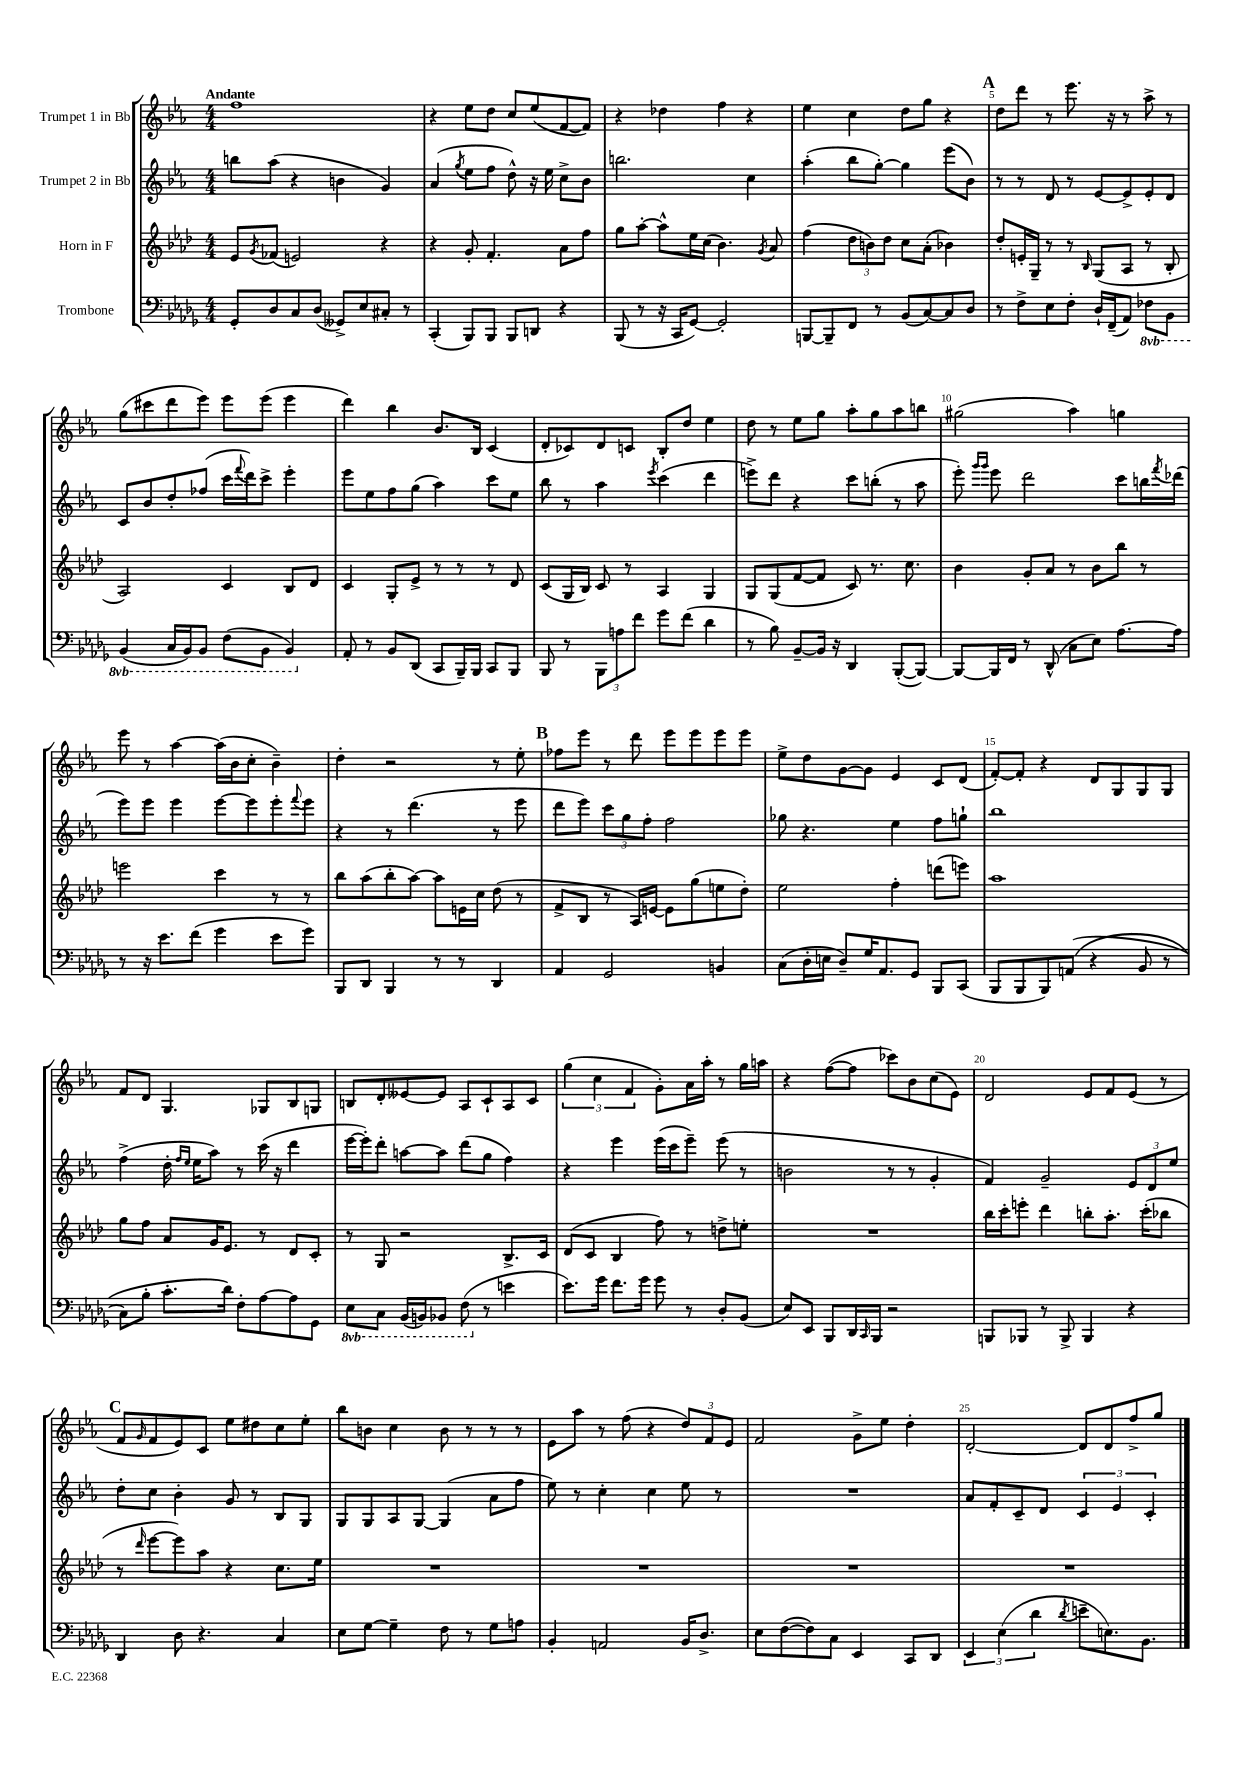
<<
\new StaffGroup <<
\new Staff = "s0" \with { instrumentName = "Trumpet 1 in Bb" } {
    \clef treble \key ees \major \numericTimeSignature \time 4/4 \tempo "Andante"
    f''1 |
    r4 ees''8 d''8 c''8 ees''8( f'8~ f'8) |
    r4 des''4 f''4 r4 |
    ees''4 c''4 d''8 g''8 r4 |
    \mark \markup { \bold "A" } d''8 d'''8 r8 ees'''8. r16 r8 aes''8-> r8 |
    g''8( cis'''8 d'''8 ees'''8) ees'''8 ees'''8( ees'''4 |
    d'''4) bes''4 bes'8. bes16 c'4( |
    d'8-. ces'8) d'8 c'8 bes8-. d''8 ees''4 |
    d''8 r8 ees''8 g''8 aes''8-. g''8 aes''8 b''8 |
    gis''2( aes''4) g''4 |
    ees'''8 r8 aes''4~ aes''16( bes'16 c''8-. bes'4--) |
    d''4-. r2 r8 ees''8-. |
    \mark \markup { \bold "B" } fes''8 ees'''8 r8 d'''8 ees'''8 ees'''8 ees'''8 ees'''8 |
    ees''8-> d''8 g'8~ g'8 ees'4 c'8 d'8( |
    f'8~-.) f'8-. r4 d'8 g8 g8 g8 |
    f'8 d'8 g4. ges8 bes8 g8 |
    b8 d'8-. eeses'8~ eeses'8 aes8 c'8-! aes8 c'8 |
    \tuplet 3/2 { g''4( c''4 f'4 } g'8-.) aes'16 aes''16-. r8 g''16 a''16 |
    r4 f''8~( f''8 ces'''8) bes'8 c''8( ees'8) |
    d'2 ees'8 f'8 ees'8( r8 |
    \mark \markup { \bold "C" } f'8 \grace { g'16 } f'8 ees'8) c'8 ees''8 dis''8 c''8 ees''8-. |
    bes''8 b'8 c''4 b'8 r8 r8 r8 |
    ees'8 aes''8 r8 f''8( r4 \tuplet 3/2 { d''8) f'8 ees'8 } |
    f'2 g'8-> ees''8 d''4-. |
    d'2~-. d'8 d'8 f''8-> g''8 \bar "|." |
}
\new Staff = "s1" \with { instrumentName = "Trumpet 2 in Bb" } {
    \clef treble \key ees \major \numericTimeSignature \time 4/4
    b''8 aes''8( r4 b'4 g'4) |
    aes'4( \acciaccatura { g''8 } ees''8 f''8 d''8-^) r16 ees''16 c''8-> bes'8 |
    b''2. c''4 |
    aes''4-.( bes''8 g''8~-.) g''4 ees'''8( bes'8) |
    \mark \markup { \bold "A" } r8 r8 d'8 r8 ees'8~ ees'8-> ees'8-. d'8 |
    c'8 bes'8 d''8-. fes''8( c'''16 \appoggiatura { f'''8 } d'''16) c'''8-> ees'''4-. |
    ees'''8 ees''8 f''8 g''8( aes''4) c'''8 ees''8 |
    bes''8 r8 aes''4 \acciaccatura { ees'''8 } c'''4( d'''4 |
    e'''8->) d'''8 r4 c'''8 b''8-.( r8 aes''8 |
    ees'''8-.) \grace { g'''16 g'''16 } ees'''8 d'''2 c'''8 b''16 \acciaccatura { f'''8 } des'''16( |
    ees'''8) ees'''8 ees'''4 ees'''8~ ees'''8 ees'''8-. \appoggiatura { f'''8 } ees'''8 |
    r4 r8 d'''4.( r8 ees'''8 |
    \mark \markup { \bold "B" } d'''8 ees'''8) \tuplet 3/2 { c'''8 g''8 f''8-. } f''2 |
    ges''8 r4. ees''4 f''8 g''8-! |
    bes''1 |
    f''4->( d''16-. \grace { f''16 ees''16 } ees''16 aes''8) r8 c'''16( r16 d'''4 |
    ees'''16~ ees'''16-.) d'''8-. a''8~ a''8 d'''8( g''8 f''4) |
    r4 ees'''4 ees'''16( c'''16 ees'''8--) ees'''8( r8 |
    b'2 r8 r8 g'4-. |
    f'4) g'2-- \tuplet 3/2 { ees'8 d'8 ees''8 } |
    \mark \markup { \bold "C" } d''8-. c''8 bes'4-. g'8 r8 bes8 g8 |
    g8 g8 aes8 g8~ g4( aes'8 f''8 |
    ees''8) r8 c''4-. c''4 ees''8 r8 |
    R1 |
    aes'8 f'8-. c'8-- d'8 \tuplet 3/2 { c'4 ees'4 c'4-. } \bar "|." |
}
\new Staff = "s2" \with { instrumentName = "Horn in F" } {
    \clef treble \key aes \major \numericTimeSignature \time 4/4
    ees'8 \acciaccatura { g'8 } fes'8( e'2) r4 |
    r4 g'8-. f'4.-. aes'8 f''8 |
    g''8 aes''8~-. aes''8-^ ees''16 c''16( bes'4.) \acciaccatura { g'8 } aes'8 |
    f''4( \tuplet 3/2 { des''8 b'8) des''8 } c''8 aes'8-.( bes'4) |
    \mark \markup { \bold "A" } des''8-. e'16-. g16-- r8 r8 \grace { bes16 } g8( aes8 r8 bes8-. |
    aes2) c'4 bes8 des'8 |
    c'4 g8-. ees'8-> r8 r8 r8 des'8 |
    c'8( g16 bes16) c'8 r8 aes4 g4 |
    g8 g8( f'8~ f'8 c'8) r8. c''8. |
    bes'4 g'8-. aes'8 r8 bes'8 bes''8 r8 |
    e'''2 c'''4 r8 r8 |
    bes''8 aes''8( bes''8-. aes''8~) aes''8 e'16 c''16 des''8( r8 |
    \mark \markup { \bold "B" } f'8-> bes8 r8 aes16) e'16~ e'8 g''8( e''8 des''8-.) |
    ees''2 f''4-. d'''8( e'''8) |
    aes''1 |
    g''8 f''8 aes'8 g'16 ees'8. r8 des'8 c'8-. |
    r8 g8 r2 bes8.-> c'16 |
    des'8( c'8 bes4 f''8) r8 d''8-> e''8-. |
    R1 |
    bes''16 c'''16-. e'''8-. des'''4 b''8-. aes''8.-. c'''16-.( bes''8 |
    \mark \markup { \bold "C" } r8 \grace { des'''16 } ees'''8~ ees'''8) aes''8 r4 c''8. ees''16 |
    R1 |
    R1 |
    R1 |
    R1 \bar "|." |
}
\new Staff = "s3" \with { instrumentName = "Trombone" } {
    \clef bass \key des \major \numericTimeSignature \time 4/4 \set Staff.ottavationMarkups = #ottavation-simple-ordinals
    ges,8-. des8 c8 des8( geses,8->) ees8 cis8-. r8 |
    c,4-.( bes,,8) bes,,8 bes,,8 d,8 r4 |
    bes,,8( r8 r16 c,16 ges,8~) ges,2-. |
    b,,8~ b,,8-- f,8 r8 bes,8( c8~) c8 des8 |
    \mark \markup { \bold "A" } r8 f8-> ees8 f8-. des16-! f,16--( aes,8) \ottava #-1 fes,8 bes,,8 |
    bes,,4( c,16 bes,,16) bes,,8 f,8( bes,,8 bes,,4) \ottava #0 |
    aes,8-. r8 bes,8 des,8( c,8 bes,,16--) bes,,16 c,8 bes,,8 |
    bes,,8 r8 \tuplet 3/2 { bes,,8 a8 f'8 } ges'8 f'8( des'4 |
    r8 bes8) bes,8~-- bes,16 r16 des,4 bes,,8~-.( bes,,8~) |
    bes,,8~ bes,,16 f,16 r8 des,8-^( c8 ees8) aes8.~ aes16 |
    r8 r16 ees'8. f'8( ges'4 ees'8 ges'8) |
    bes,,8 des,8 bes,,4 r8 r8 des,4 |
    \mark \markup { \bold "B" } aes,4 ges,2 b,4 |
    c8( des16-. e16 des8--) ges16 aes,8. ges,8 bes,,8 c,8( |
    bes,,8 bes,,8 bes,,8) a,8(\( r4 bes,8 r8 |
    c8) bes8-. c'8.-. des'16\) f8-. aes8~ aes8 ges,8 |
    \ottava #-1 ees,8 c,8 bes,,16( b,,16) bes,,8 f,8( \ottava #0 r8 e'4 |
    ees'8.) ges'16 f'8. ges'16 ges'8 r8 des8-. bes,8( |
    ees8) ees,8 bes,,8 des,16 \grace { c,16 } bes,,16 r2 |
    b,,8 bes,,8 r8 bes,,8-> bes,,4 r4 |
    \mark \markup { \bold "C" } des,4 des8 r4. c4 |
    ees8 ges8~ ges4-- f8 r8 ges8 a8 |
    bes,4-. a,2 bes,16 des8.-> |
    ees8 f8~( f8) c8 ees,4 c,8 des,8 |
    \tuplet 3/2 { ees,4 ees4( des'4 } \acciaccatura { des'8 } e'8-- e8.) bes,8. \bar "|." |
}
>>
>>
\layout { \context { \Score \override BarNumber.break-visibility = ##(#f #t #t) barNumberVisibility = #(every-nth-bar-number-visible 5) } }
